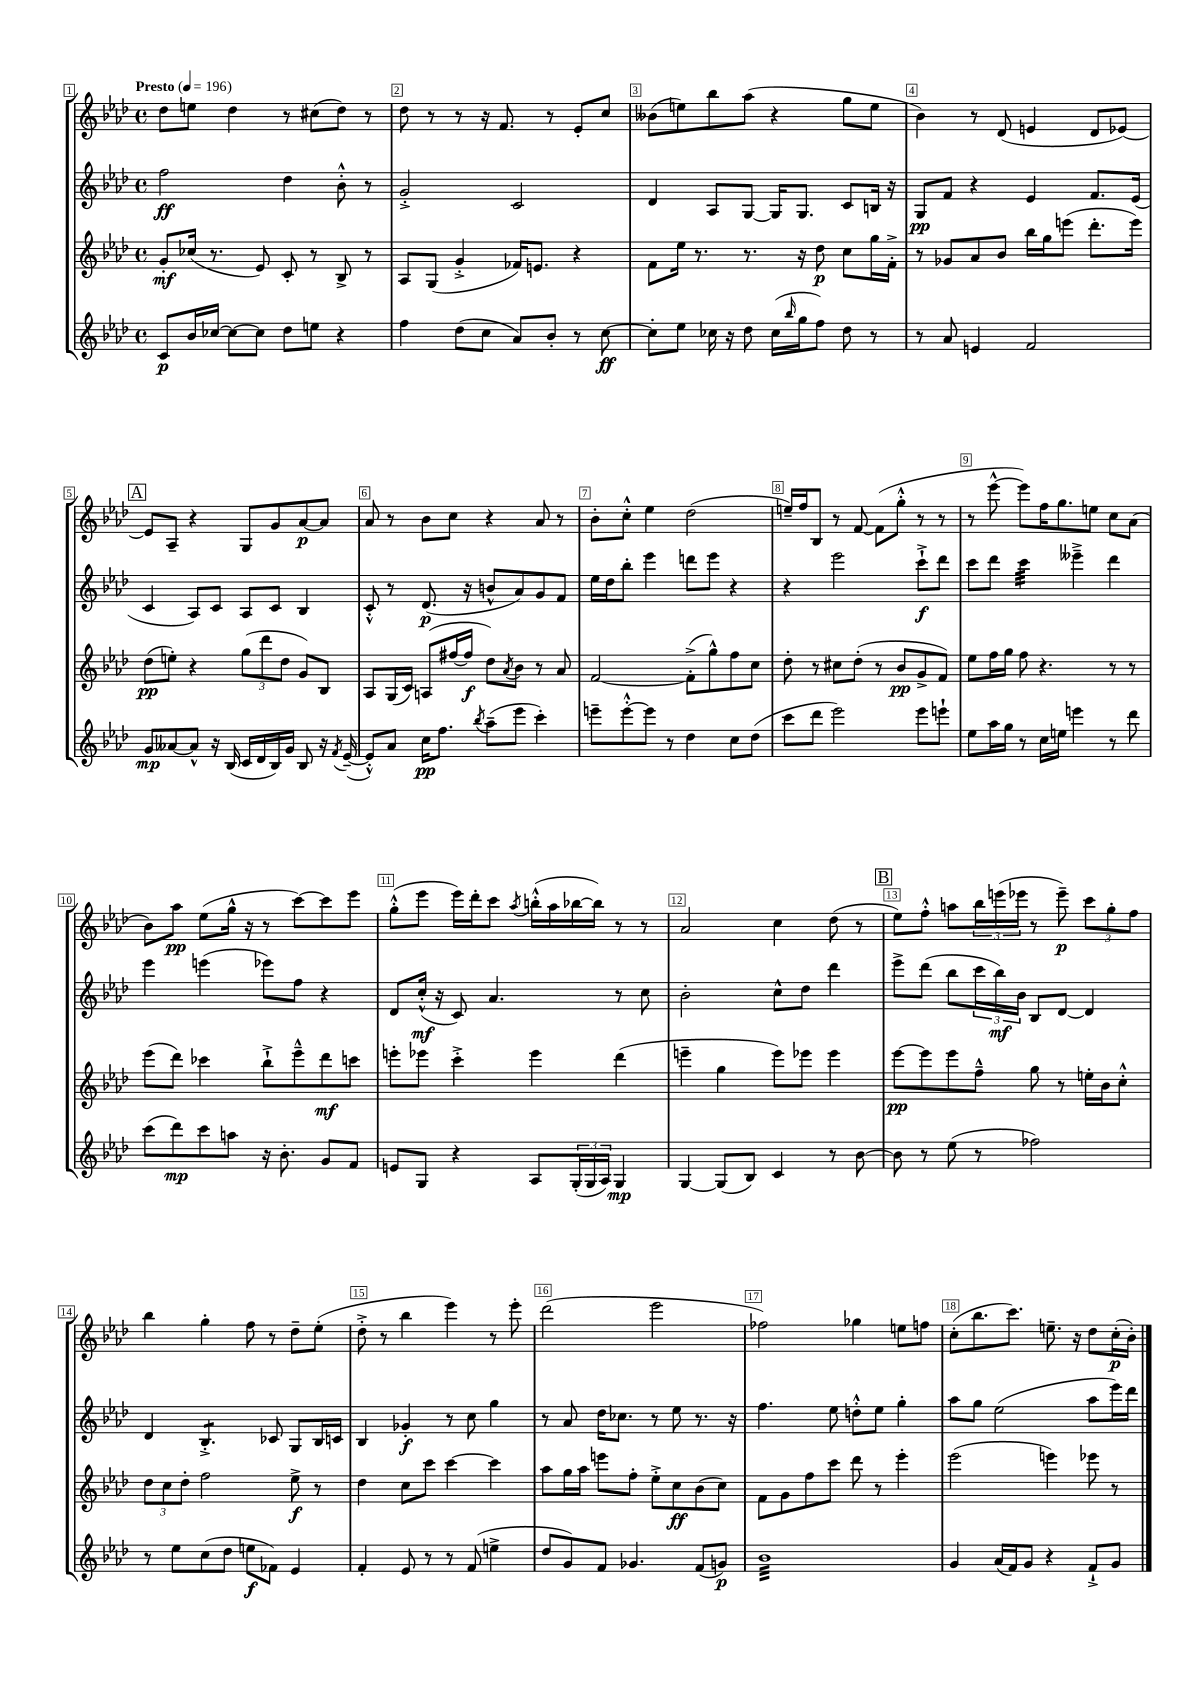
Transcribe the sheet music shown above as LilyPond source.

<<
\new StaffGroup <<
\new Staff = "s0" {
    \clef treble \key aes \major \defaultTimeSignature \time 4/4 \tempo "Presto" 4 = 196
    des''8 e''8 des''4 r8 cis''8( des''8) r8 |
    des''8 r8 r8 r16 f'8. r8 ees'8-. c''8 |
    beses'8( e''8) bes''8 aes''8( r4 g''8 e''8 |
    bes'4) r8 des'8( e'4 des'8 ees'8~) |
    \mark \markup { \box "A" } ees'8 aes8-- r4 g8 g'8 aes'8~\p aes'8 |
    aes'8 r8 bes'8 c''8 r4 aes'8 r8 |
    bes'8-. c''8-.-^ ees''4 des''2( |
    e''16--) f''16 bes8 r8 f'8~ f'8( g''8-.-^ r8 r8 |
    r8 ees'''8~-^ ees'''8) f''16 g''8. e''8 c''8 aes'8( |
    bes'8) aes''8\pp ees''8( g''16-^ r16 r8 c'''8~) c'''8 ees'''8 |
    g''8-.-^( ees'''8 ees'''16) des'''16-. c'''8 \acciaccatura { aes''8 } b''16-.-^( aes''16 bes''16~ bes''16) r8 r8 |
    aes'2 c''4 des''8( r8 |
    \mark \markup { \box "B" } ees''8) f''8-.-^ a''8 \tuplet 3/2 { bes''16 e'''16( ees'''16 } r8 ees'''8--\p) \tuplet 3/2 { c'''8 g''8-. f''8 } |
    bes''4 g''4-. f''8 r8 des''8-- ees''8-.( |
    des''8-.-> r8 bes''4 ees'''4) r8 ees'''8-. |
    des'''2( ees'''2 |
    fes''2) ges''4 e''8 f''8 |
    c''8-.( bes''8. c'''8.) e''8.-- r16 des''8 c''16-.\p( bes'16-.) \bar "|." |
}
\new Staff = "s1" {
    \clef treble \key aes \major \defaultTimeSignature \time 4/4
    f''2\ff des''4 bes'8-.-^ r8 |
    g'2-.-> c'2 |
    des'4 aes8 g8~ g16 g8. c'8 b16 r16 |
    g8\pp f'8 r4 ees'4 f'8. ees'16( |
    \mark \markup { \box "A" } c'4 aes8) c'8 aes8 c'8 bes4 |
    c'8-.-^ r8 des'8.\p( r16 b'8-^ aes'8) g'8 f'8 |
    ees''16 des''16 bes''8-. ees'''4 d'''8 ees'''8 r4 |
    r4 ees'''2 c'''8-!->\f des'''8 |
    c'''8 des'''8 c'''4:32 eeses'''4---> des'''4 |
    ees'''4 e'''4( ees'''8) f''8 r4 |
    des'8 c''16-.-^\mf( r16 c'8) aes'4. r8 c''8 |
    bes'2-. c''8-^ des''8 des'''4 |
    \mark \markup { \box "B" } ees'''8-> des'''8( bes''8 \tuplet 3/2 { c'''16 bes''16\mf) bes'16 } bes8 des'8~ des'4 |
    des'4 bes4.:8-.-> ces'8 g8 bes16 c'16 |
    bes4 ges'4-.\f r8 c''8 g''4 |
    r8 aes'8 des''16 ces''8. r8 ees''8 r8. r16 |
    f''4. ees''8 d''8-.-^ ees''8 g''4-. |
    aes''8 g''8 ees''2( aes''8 ees'''16) des'''16 \bar "|." |
}
\new Staff = "s2" {
    \clef treble \key aes \major \defaultTimeSignature \time 4/4
    g'8-.\mf ces''16( r8. ees'8) c'8-. r8 bes8-> r8 |
    aes8 g8( g'4-.-> fes'16) e'8. r4 |
    f'8 ees''16 r8. r8. r16 des''8\p c''8 g''16 f'16-.-> |
    r8 ges'8 aes'8 bes'8 bes''16 g''16 e'''8( des'''8.-. e'''16) |
    \mark \markup { \box "A" } des''8\pp( e''8-.) r4 \tuplet 3/2 { g''8( des'''8 des''8 } g'8) bes8 |
    aes8 g16( c'16) a8( fis''16~ fis''16\f des''8) \acciaccatura { aes'8 } bes'8 r8 aes'8 |
    f'2~ f'8-.->( g''8-^) f''8 c''8 |
    des''8-. r8 cis''8 des''8-.( r8 bes'8\pp g'8-> f'8) |
    ees''8 f''16 g''16 f''8 r4. r8 r8 |
    ees'''8( des'''8) ces'''4 bes''8-!-> ees'''8---^ des'''8\mf c'''8 |
    e'''8-. ees'''8 c'''4-.-> ees'''4 des'''4( |
    e'''4-- g''4 e'''8) ees'''8 ees'''4 |
    \mark \markup { \box "B" } ees'''8~\pp ees'''8 ees'''8 f''8---^ g''8 r8 e''16-. bes'16 c''8-.-^ |
    \tuplet 3/2 { des''8 c''8 des''8-. } f''2 ees''8->\f r8 |
    des''4 c''8 c'''8 c'''4~ c'''4 |
    aes''8 g''16 aes''16 e'''8 f''8-. ees''8-.-> c''8\ff bes'8( c''8) |
    f'8 g'8 f''8 c'''8 des'''8 r8 ees'''4-. |
    ees'''2( e'''4) ees'''8 r8 \bar "|." |
}
\new Staff = "s3" {
    \clef treble \key aes \major \defaultTimeSignature \time 4/4
    c'8\p bes'16 ces''16~ ces''8~ ces''8 des''8 e''8 r4 |
    f''4 des''8( c''8 aes'8) bes'8-. r8 c''8~\ff |
    c''8-. ees''8 ces''16 r16 des''8 ces''16( \grace { bes''16 } g''16 f''8) des''8 r8 |
    r8 aes'8 e'4 f'2 |
    \mark \markup { \box "A" } g'8\mp aeses'8~ aeses'8-^ r16 bes16( c'16 des'16 bes16) g'16 bes8 r16 \acciaccatura { f'8 } ees'16~--( |
    ees'8-.-^) aes'8 c''16\pp f''8. \acciaccatura { bes''8 } aes''8--( ees'''8 c'''4-.) |
    e'''8-- e'''8~-.-^ e'''8 r8 des''4 c''8 des''8( |
    c'''8 des'''8 ees'''2) ees'''8 e'''8-! |
    ees''8 aes''16 g''16 r8 c''16 e''16 e'''4 r8 des'''8 |
    c'''8( des'''8\mp) c'''8 a''8 r16 bes'8.-. g'8 f'8 |
    e'8 g8 r4 aes8 \tuplet 3/2 { g16-.( g16 aes16) } g4\mp |
    g4~ g8( bes8) c'4 r8 bes'8~ |
    \mark \markup { \box "B" } bes'8 r8 ees''8( r8 fes''2) |
    r8 ees''8 c''8( des''8 e''8\f fes'8) ees'4 |
    f'4-. ees'8 r8 r8 f'8( e''4-> |
    des''8 g'8) f'8 ges'4. f'8( g'8\p) |
    bes'1:32 |
    g'4 aes'16( f'16) g'8 r4 f'8-!-> g'8 \bar "|." |
}
>>
>>
\layout { \context { \Score \override BarNumber.break-visibility = ##(#f #t #t) barNumberVisibility = #all-bar-numbers-visible \override BarNumber.stencil = #(make-stencil-boxer 0.1 0.3 ly:text-interface::print) } }
